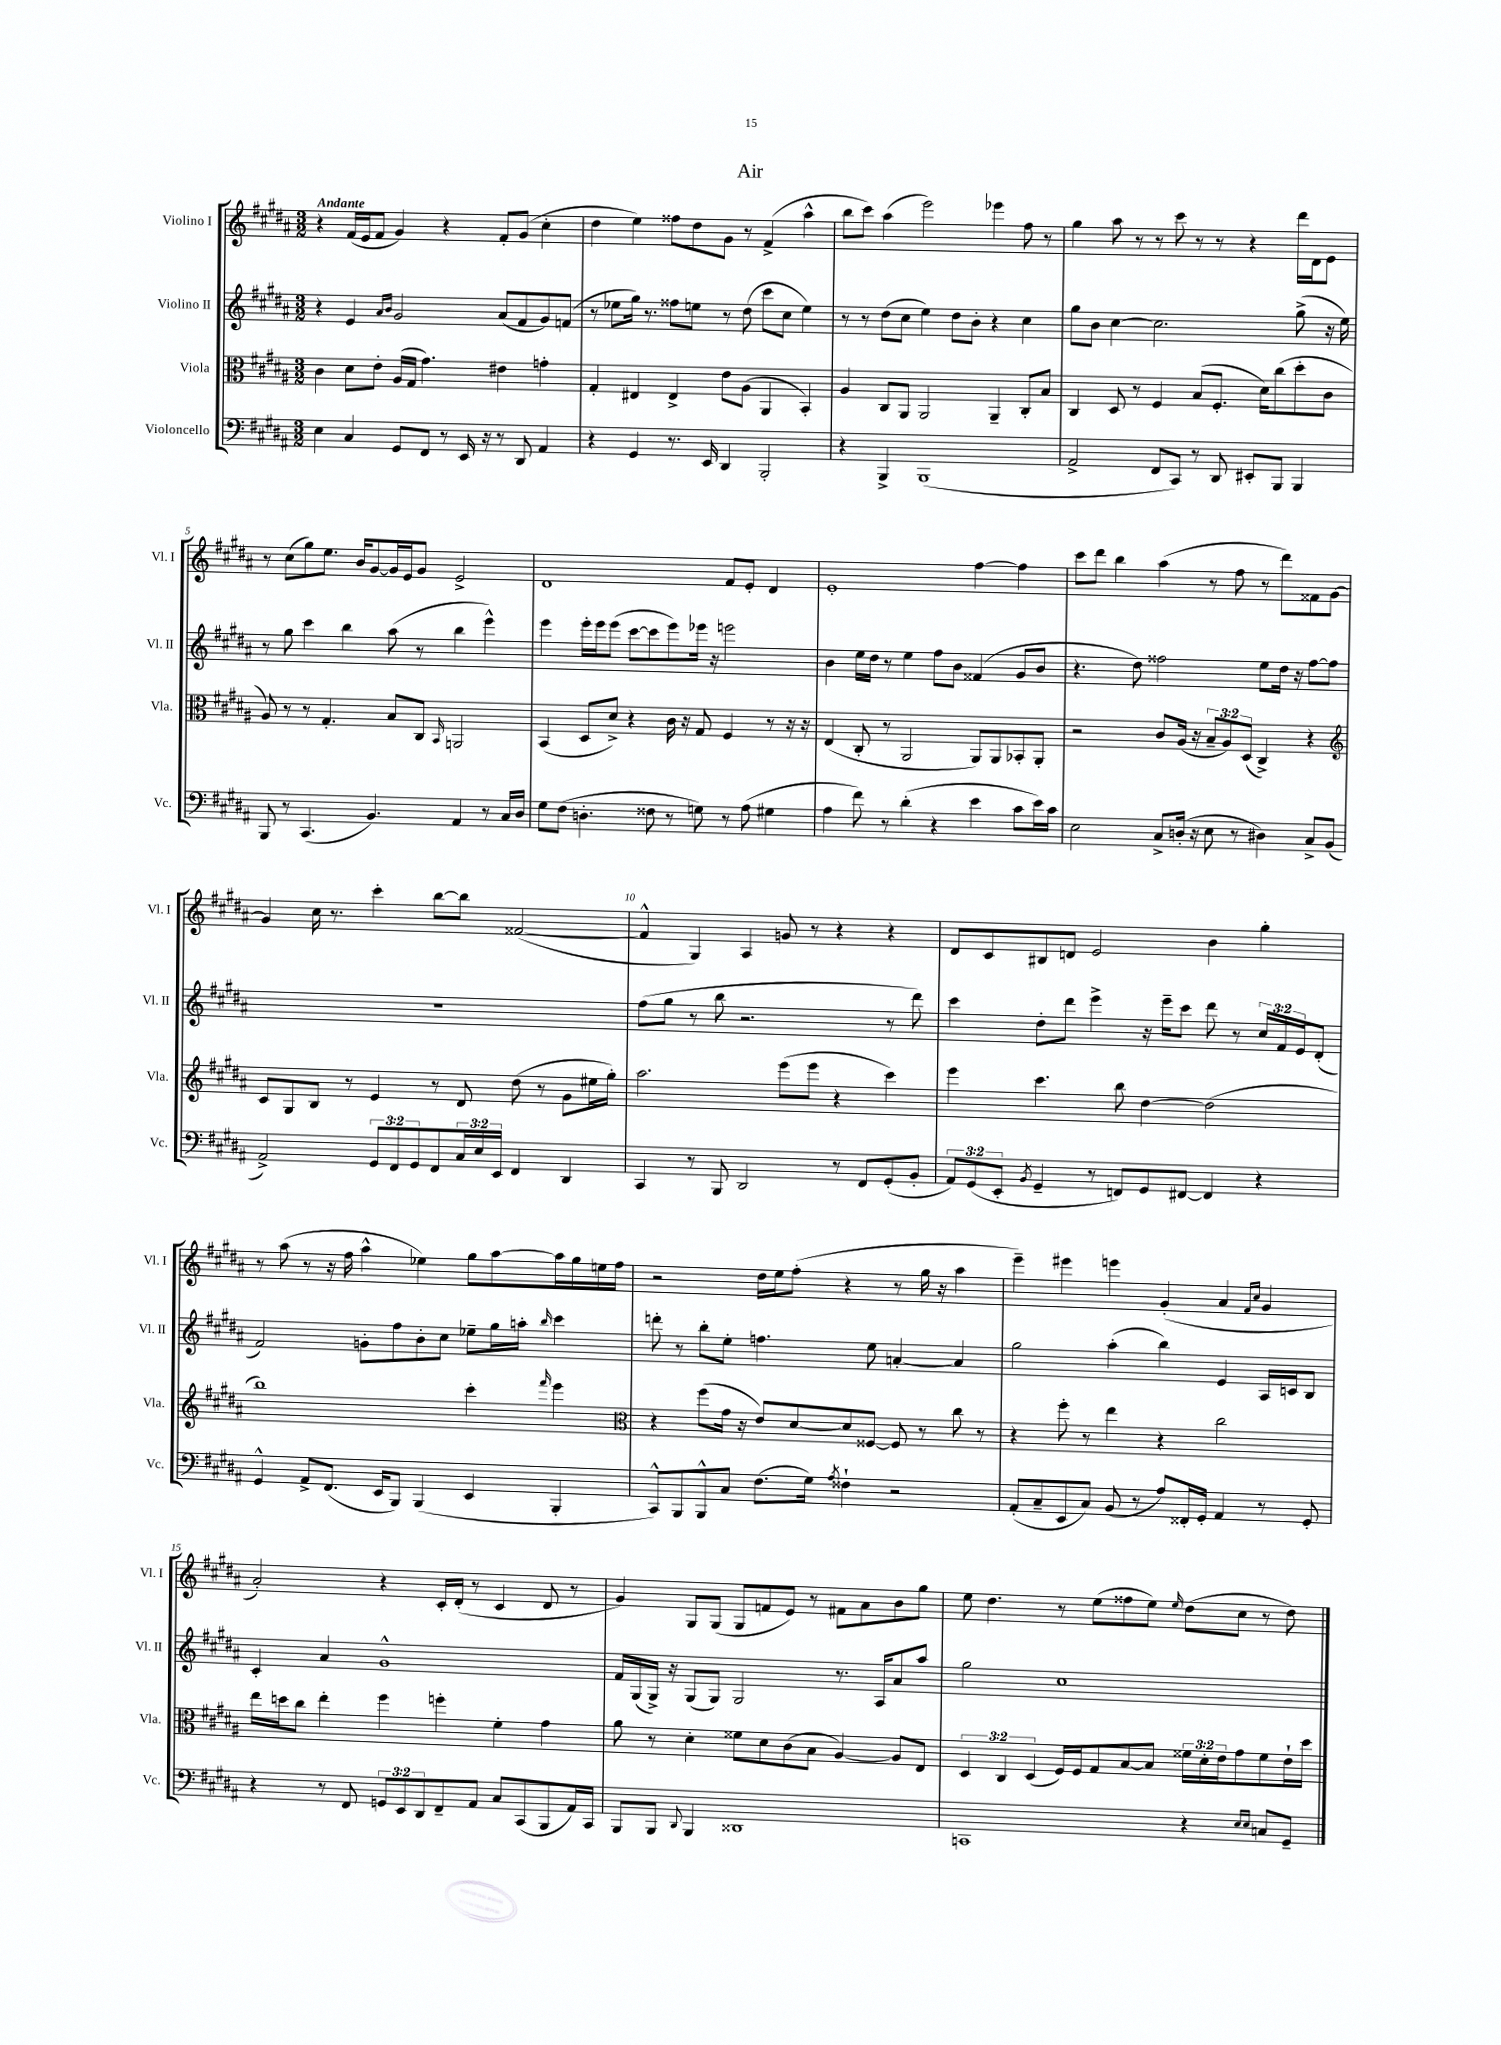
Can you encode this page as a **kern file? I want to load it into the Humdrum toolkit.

**kern	**kern	**kern	**kern
*staff4	*staff3	*staff2	*staff1
*clefF4	*clefC3	*clefG2	*clefG2
*k[f#c#g#d#a#]	*k[f#c#g#d#a#]	*k[f#c#g#d#a#]	*k[f#c#g#d#a#]
*M3/2	*M3/2	*M3/2	*M3/2
4E	4c#	4r	4r
4C#	8d#	4e	(16f#
.	.	.	16e
.	8e'	.	8f#
.	.	16qqa#	.
.	.	16qqb	.
8GG#	(16A#	2g#	4g#)
.	16G#	.	.
8FF#	4.g#)	.	.
8r	.	.	4r
16EE	.	.	.
16r	.	.	.
8r	4e#	(8a#	8f#'
8DD#	.	8f#	(8g#
4AA#	4g'	8g#)	4cc#'
.	.	(8f	.
=	=	=	=
4r	4G#'	8r	4dd#
.	.	8ee-	.
4GG#	4E#	16gg#)	4ee)
.	.	8.r	.
8.r	4E#^	8ff##	8ff##
.	.	8ee	8dd#
16EE	.	.	.
4DD#	8e	8r	8g#
.	(8A#	(8dd#	8r
2BBB'	4AA#	8ccc#	(4f#^
.	.	8cc#	.
.	4BB')	4ee)	4aa#^^
=	=	=	=
4r	4A#	8r	8bb
.	.	8r	8ccc#)
4BBB^	8C#	(8dd#	(4aa#
.	8AA#	8cc#	.
(1BBB	2AA#	4ee)	2eee)
.	.	8dd#	.
.	.	8b'	.
.	4AA#~	4r	4eee-
.	8C#'	4cc#	8ff#
.	8B	.	8r
=	=	=	=
2AA#^	4C#	8gg#	4gg#
.	.	8b	.
.	8D#	[4cc#	8aa#
.	8r	.	8r
8FF#	4F#	2.cc#]	8r
8CC#)	.	.	8ccc#
8r	(8B	.	8r
8DD#	8.F#'	.	8r
8EE#'	.	.	4r
.	16d#)	.	.
8BBB	(8cc#	.	.
4BBB	8dd#'	(8gg#^	16ddd#
.	.	.	16d#
.	8c#	16r	8e
.	.	16ee)	.
=	=	=	=
8BBB	8A#)	8r	8r
8r	8r	8gg#	(8cc#
(4.CC#	8r	4ccc#	8gg#)
.	4.G#'	.	8.ee
.	.	4bb	.
.	.	.	16b
4.BB)	.	.	[8g#
.	8B	(8aa#	16g#]
.	.	.	16e
.	8C#	8r	8g#
.	16qqBB	.	.
4AA#	2AA	4bb	2e^
8r	.	4eee^^)	.
16C#	.	.	.
16D#	.	.	.
=	=	=	=
8G#	(4BB	4eee	1d#
(8F#	.	.	.
4.D'	8D#	16eee'	.
.	.	16eee	.
.	8d#^)	(8eee	.
.	4r	[8ccc#	.
8F##	.	8ccc#]	.
8r	16c#	8eee)	.
.	16r	.	.
8G)	8G#	16eee-	.
.	.	16r	.
8r	4F#	2eee	8f#
(8A#	.	.	8e'
4G#	8r	.	4d#
.	16r	.	.
.	16r	.	.
=	=	=	=
4A#	(4E	4b	1e'
8f#)	8C#'	16ee	.
.	.	16dd#	.
8r	8r	8r	.
(4d#'	2AA#	4ee	.
4r	.	8ff#	.
.	.	8b	.
4e	8AA#)	(4f##	[4ff#
.	8AA#	.	.
8c#	8BB-'	8g#	4ff#]
16e)	8AA#'	8b	.
16c#	.	.	.
=	=	=	=
2E	2r	4.r	8ccc#
.	.	.	8ddd#
.	.	.	4bb
.	.	8dd#)	.
8C#^	8c#	2ff##	(4aa#
(16D'	(16A#	.	.
16r	16r	.	.
8E	12B~	.	8r
.	12A#)	.	.
8r	.	.	8ff#
.	(12D#	.	.
4D#)	4C#^)	8ee	8r
.	.	16dd#	8ddd#)
.	.	16r	.
8C#^	4r	[8ff##	8f##
(8BB	.	8ff##]	[8g#
=	=	=	=
*	*clefG2	*	*
2AA#^)	8c#	1.r	4g#]
.	8G#	.	.
.	8B	.	16cc#
.	.	.	8.r
.	8r	.	.
12GG#	4e	.	4ccc#'
12FF#	.	.	.
12GG#	.	.	.
8FF#	8r	.	[8bb
24C#	8d#	.	8bb]
24E	.	.	.
24EE	.	.	.
4FF#	(8dd#	.	([2f##
.	8r	.	.
4DD#	8g#	.	.
.	16ee#	.	.
.	16gg#')	.	.
=	=	=	=
4CC#	2.aa#	(8ff#	4f##^^]
.	.	8gg#	.
8r	.	8r	4G#)
8BBB	.	8bb	.
2DD#	.	2.r	4A#
.	(8eee	.	8g
.	8eee	.	8r
8r	4r	.	4r
8FF#	.	.	.
(8GG#'	4ccc#)	8r	4r
8BB'	.	8ddd#)	.
=	=	=	=
12AA#)	4eee	4ccc#	8d#
(12GG#	.	.	.
.	.	.	8c#
12EE'	.	.	.
8qBB	.	.	.
4GG#~	4.ccc#	8dd#'	8B#
.	.	8ddd#	8d
8r	.	4eee^	2e
8FF)	8bb	.	.
8GG#	[4dd#	16r	.
.	.	16eee~	.
[8FF#	.	8ccc#	.
4FF#]	(2dd#]	8ddd#	4b
.	.	8r	.
4r	.	24cc#	4gg#'
.	.	24f#	.
.	.	24e	.
.	.	(8d#'	.
=	=	=	=
4GG#^^	1bb)	2f#)	8r
.	.	.	(8aa#
8AA#^	.	.	8r
(8.FF#	.	.	16r
.	.	.	16ff#
.	.	8g'	4aa#^^
16EE	.	.	.
8BBB)	.	8ff#	.
(4BBB	.	8b'	4ee-)
.	.	8cc#	.
4EE	4ccc#'	8ee-~	8gg#
.	.	16gg#	[8aa#
.	.	16aa'	.
.	16qqfff#	16qqbb	.
4BBB'	4eee	4ccc#	16aa#]
.	.	.	16gg#
.	.	.	16ee
.	.	.	16ff#
=	=	=	=
*	*clefC3	*	*
8CC#^^)	4r	8ddd'	2r
8BBB	.	8r	.
8BBB^^	(8ff#	8bb'	.
8C#	16g#	8ee'	.
.	16r	.	.
(8.F#	8e)	4.ff	16dd#
.	.	.	16ee
.	[8d#	.	(8ff#'
16G#)	.	.	.
8qA#	.	.	.
4F##`	8d#]	.	4r
.	[8F##	8ee	.
2r	8F##]	[4a'	8r
.	8r	.	16gg#
.	.	.	16r
.	8cc#	4a]	4aa#
.	8r	.	.
=	=	=	=
(8AA#'	4r	2gg#	4eee~)
8C#~	.	.	.
8EE	8ff#'	.	4eee#
8C#)	8r	.	.
(8BB	4ee	(4aa#'	4eee
8r	.	.	.
8A#)	4r	4bb)	(4g#'
16FF##'	.	.	.
16GG#'	.	.	.
4AA#	2cc#	4e	4a#
.	.	.	16qqf#
.	.	.	16qqcc#
8r	.	16A#	4g#
.	.	16c	.
8GG#'	.	8B	.
=	=	=	=
4r	16ee	4c#'	2a#')
.	16dd	.	.
.	8cc#	.	.
8r	4ee'	4a#	.
8FF#	.	.	.
12GG	4ff#	1g#^^	4r
12EE	.	.	.
12DD#	.	.	.
8FF#~	4ff'	.	16c#'
.	.	.	(16d#'
8AA#	.	.	8r
8C#	4f#'	.	4c#
(8CC#	.	.	.
8BBB	4g#	.	8d#
16AA#)	.	.	8r
16CC#	.	.	.
=	=	=	=
8BBB	8a#	16f#	4g#)
.	.	(16G#	.
8BBB	8r	16G#^)	.
.	.	16r	.
8qqDD#	.	.	.
4BBB	4d#'	(8G#	8G#
.	.	8G#)	(8G#
1DD##	8f##	2G#	8G#
.	8d#	.	8f
.	(8c#	.	8e)
.	8B	.	8r
.	[4A#)	8.r	8f#
.	.	.	8a#
.	.	16A#	.
.	8A#]	8a#	8b
.	8E	8aa#	8gg#
=	=	=	=
1CC	6D#	2gg#	8ee
.	.	.	4.dd#
.	6C#	.	.
.	(6D#	.	.
.	16F#)	1cc#	8r
.	16F#	.	.
.	8G#	.	(8ee
.	[8B	.	8ff##
.	8B]	.	8ee)
.	.	.	16qqee
4r	24f##	.	(8dd#
.	24d#'	.	.
.	24e	.	.
.	8g#	.	8cc#
16qqE	.	.	.
16qqE	.	.	.
8C	8f##	.	8r
8GG#~	16e`	.	8dd#)
.	16dd#	.	.
==	==	==	==
*-	*-	*-	*-
